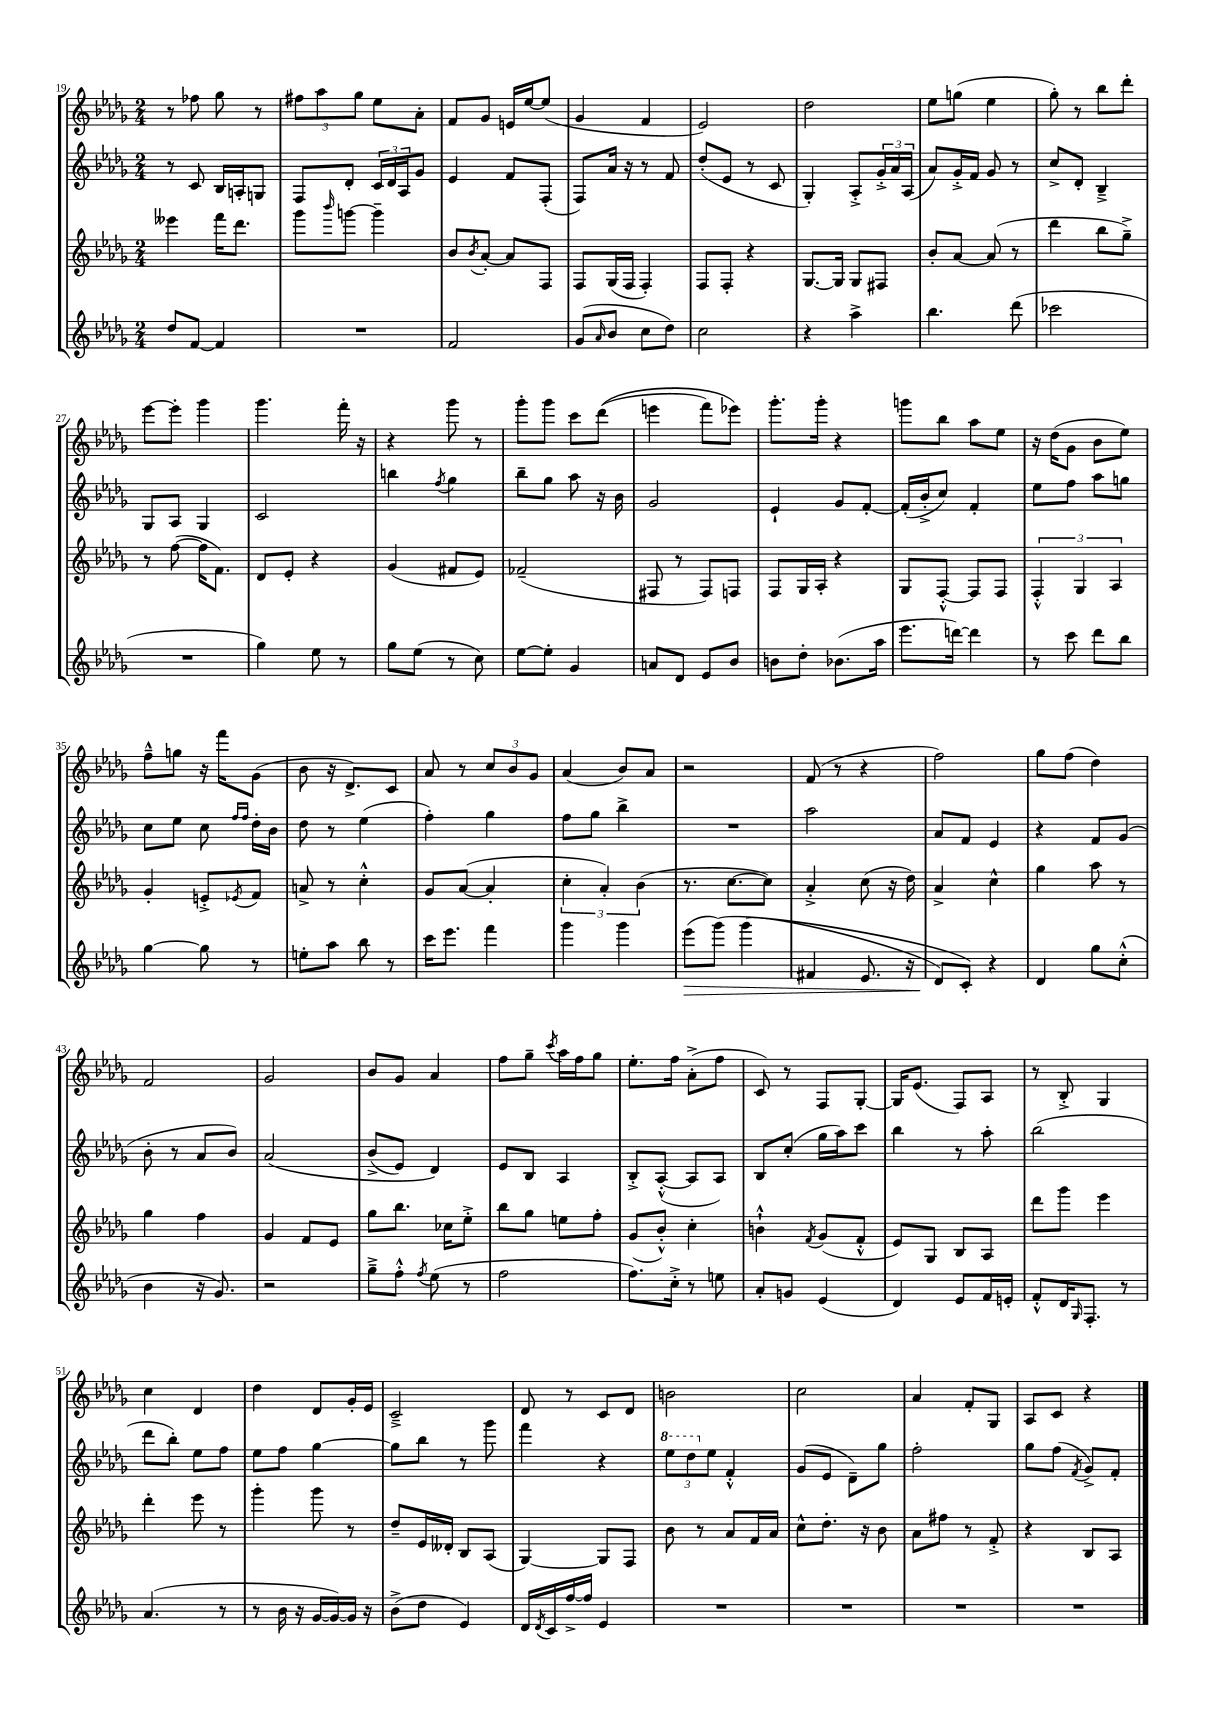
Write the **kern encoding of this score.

**kern	**dynam	**kern	**kern	**kern
*part4	*part4	*part3	*part2	*part1
*staff4	*staff4	*staff3	*staff2	*staff1
*clefG2	*	*clefG2	*clefG2	*clefG2
*k[b-e-a-d-g-]	*	*k[b-e-a-d-g-]	*k[b-e-a-d-g-]	*k[b-e-a-d-g-]
*M2/4	*	*M2/4	*M2/4	*M2/4
=19	=19	=19	=19	=19
8dd-/L	.	4eee--X\	8r	8r
[8f/J	.	.	8c/	8ff-X\
4f/]	.	16fff\KL	16B-/LL	8gg-\
.	.	8.ddd-\J	16An'/J	.
.	.	.	8Gn/J	8r
=20	=20	=20	=20	=20
2r	.	8ggg-\L	8F/L	12ff#X\L
.	.	.	.	12aa-\
.	.	16qqbbb-/	.	.
.	.	[8gggn\J	8d-'/J	.
.	.	.	.	12gg-\J
.	.	4ggg~\]	24c/LL	8ee-\L
.	.	.	24d-/	.
.	.	.	24A-/J	.
.	.	.	8g-/J	8a-'\J
=21	=21	=21	=21	=21
2f/	.	8b-/L	4e-/	8f/L
.	.	8qb-/	.	.
.	.	[8a-'/J	.	8g-/J
.	.	8a-/L]	8f/L	16en/LL
.	.	.	.	[16ee-/J
.	.	8F/J	(8F'/J	(8ee-/J]
=22	=22	=22	=22	=22
(8g-/L	.	8F/L	8F/L)	4g-/
16qqa-/	.	.	.	.
8b-/J	.	(16G-/L	16a-/Jk	.
.	.	16F/JJ	16r	.
8cc\L	.	4F'/)	8r	4f/
8dd-\J)	.	.	8f/	.
=23	=23	=23	=23	=23
2cc\	.	8F/L	(8dd-'/L	2e-/)
.	.	8F'/J	8e-/J	.
.	.	4r	8r	.
.	.	.	8c/	.
=24	=24	=24	=24	=24
4r	.	[8.G-/L	4G-'/)	2dd-\
.	.	16G-/Jk]	.	.
4aa-^\	.	8G-/L	8A-'^/L	.
.	.	8F#X/J	24g-'^/L	.
.	.	.	24a-/	.
.	.	.	(24A-/JJ	.
=25	=25	=25	=25	=25
4.bb-\	.	8b-'/L	8a-/L)	8ee-\L
.	.	[8a-/J	16g-'^/L	(8ggn\J
.	.	.	16f/JJ	.
.	.	(8a-/]	8g-/	4ee-\
(8ddd-\	.	8r	8r	.
=26	=26	=26	=26	=26
2ccc-X\	.	4ddd-\	8cc^/L	8gg-'\)
.	.	.	8d-'/J	8r
.	.	8bb-\L	4B-~^/	8bb-\L
.	.	8gg-~^\J)	.	8ddd-'\J
!!LO:LB:g=z
=27	=27	=27	=27	=27
2r	.	8r	8G-/L	[8eee-\L
.	.	([8ff\	8A-/J	8eee-'\J]
.	.	16ff\KL]	4G-/	4ggg-\
.	.	8.f\J)	.	.
=28	=28	=28	=28	=28
4gg-\)	.	8d-/L	2c/	4.ggg-\
.	.	8e-'/J	.	.
8ee-\	.	4r	.	.
8r	.	.	.	16fff'\
.	.	.	.	16r
=29	=29	=29	=29	=29
8gg-\L	.	(4g-/	4bbn\	4r
(8ee-\J	.	.	.	.
.	.	.	8qff/	.
8r	.	8f#X/L	4gg-\	8ggg-\
8cc\)	.	8e-/J)	.	8r
=30	=30	=30	=30	=30
[8ee-\L	.	(2f-X~/	8bb-~\L	8ggg-'\L
8ee-'\J]	.	.	8gg-\J	8ggg-\J
4g-/	.	.	8aa-\	8ccc\L
.	.	.	16r	((8ddd-\J
.	.	.	16b-\	.
=31	=31	=31	=31	=31
8an/L	.	8F#X/	2g-/	4eeen\
8d-/J	.	8r	.	.
8e-/L	.	8F#/L)	.	8fff\L)
8b-/J	.	8Fn/J	.	8eee-X\J)
=32	=32	=32	=32	=32
8bn\L	.	8F/L	4e-`/	8.ggg-'\L
8dd-'\J	.	16G-/L	.	.
.	.	16A-'/JJ	.	16ggg-'\Jk
(8.b-X\L	.	4r	8g-/L	4r
.	.	.	[8f'/J	.
16aa-\Jk	.	.	.	.
=33	=33	=33	=33	=33
8.eee-\L	.	8G-/L	(16f'/LL]	8gggn\L
.	.	.	16b-'^/J	.
.	.	[8F'^^/J	8cc/J)	8bb-\J
[16dddn\Jk)	.	.	.	.
4ddd\]	.	8F/L]	4f'/	8aa-\L
.	.	8F/J	.	8ee-\J
=34	=34	=34	=34	=34
8r	.	6F'^^/	8ee-\L	16r
.	.	.	.	(16dd-\KL
8ccc\	.	.	8ff\J	8g-\J
.	.	6G-/	.	.
8ddd-\L	.	.	8aa-\L	8b-\L
.	.	6A-/	.	.
8bb-\J	.	.	8ggn\J	8ee-\J)
!!LO:LB:g=z
=35	=35	=35	=35	=35
[4gg-\	.	4g-'/	8cc\L	8ff~^^\L
.	.	.	8ee-\J	8ggn\J
8gg-\]	.	8en'^/L	8cc\	16r
.	.	.	.	16fff\KL
.	.	.	16qqff/LL	.
.	.	8qe-X/	16qqff/JJ	.
8r	.	8f/J	16dd-'\LL	(8g-\J
.	.	.	16b-\JJ	.
=36	=36	=36	=36	=36
8een'\L	.	8an^/	8dd-\	8b-\
8aa-\J	.	8r	8r	16r
.	.	.	.	8.d-^/L)
8bb-\	.	4cc'^^\	(4ee-\	.
8r	.	.	.	8c/J
=37	=37	=37	=37	=37
16ccc\KL	.	8g-/L	4ff'\)	8a-/
8.eee-\J	.	.	.	.
.	.	([8a-/J	.	8r
4fff\	.	4a-'/]	4gg-\	12cc/L
.	.	.	.	12b-/
.	.	.	.	12g-/J
=38	=38	=38	=38	=38
4ggg-\	.	6cc'\	8ff\L	(4a-/
.	.	.	8gg-\J	.
.	.	6a-'/)	.	.
4ggg-\	.	.	4bb-^\	8b-/L)
.	.	(6b-\	.	.
.	.	.	.	8a-/J
=39	=39	=39	=39	=39
!	!LO:HP:b	!	!	!
(8eee-\L	>	8.r	2r	2r
(8ggg-\J)	.	.	.	.
.	.	[8.cc\L	.	.
(4ggg-\	.	.	.	.
.	.	8cc\J])	.	.
=40	=40	=40	=40	=40
4f#X/	.	4a-'^/	2aa-\	(8f/
.	.	.	.	8r
8.e-/	.	(8cc\	.	4r
.	.	16r	.	.
16r	.	16dd-\)	.	.
=41	=41	=41	=41	=41
8d-/L)	.	4a-^/	8a-/L	2ff\)
8c'/J)	]	.	8f/J	.
4r	.	4cc^^\	4e-/	.
=42	=42	=42	=42	=42
4d-/	.	4gg-\	4r	8gg-\L
.	.	.	.	(8ff\J
8gg-\L	.	8aa-\	8f/L	4dd-\)
(8cc'^^\J	.	8r	(8g-/J	.
!!LO:LB:g=z
=43	=43	=43	=43	=43
4b-\	.	4gg-\	8b-'\	2f/
.	.	.	8r	.
16r	.	4ff\	8a-/L	.
8.g-/)	.	.	.	.
.	.	.	8b-/J)	.
=44	=44	=44	=44	=44
2r	.	4g-/	(2a-/	2g-/
.	.	8f/L	.	.
.	.	8e-/J	.	.
=45	=45	=45	=45	=45
8gg-~^\L	.	8gg-\L	(8b-^/L	8b-/L
8ff'^^\J	.	8.bb-\J	8e-/J)	8g-/J
8qff/	.	.	.	.
(8ee-\	.	.	4d-/)	4a-/
.	.	16cc-X\KL	.	.
8r	.	8ee-'^\J	.	.
=46	=46	=46	=46	=46
2ff\	.	8bb-\L	8e-/L	8ff\L
.	.	8gg-\J	8B-/J	8gg-~\J
.	.	.	.	8qccc/
.	.	8een\L	4A-/	16aa-\LL
.	.	.	.	16ff\J
.	.	8ff'\J	.	8gg-\J
=47	=47	=47	=47	=47
8.ff\L)	.	(8g-/L	8B-'^/L	8.ee-'\L
.	.	8b-'^^/J)	([8A-'^^/J	.
16cc'^\Jk	.	.	.	16ff\Jk
8r	.	4cc'\	8A-/L]	(8a-'^\L
8een\	.	.	8A-/J)	8ff\J
=48	=48	=48	=48	=48
8a-'/L	.	4bn`^^\	8B-/L	8c/)
8gn/J	.	.	(8cc'/J	8r
.	.	8qf/	.	.
(4e-/	.	(8g-/L	16gg-\LL	8F/L
.	.	.	16aa-\J)	.
.	.	8f'^^/J	8ccc\J	[8G-'/J
=49	=49	=49	=49	=49
4d-/)	.	8e-/L)	4bb-\	16G-/KL]
.	.	.	.	(8.e-/J
.	.	8G-/J	.	.
8e-/L	.	8B-/L	8r	8F/L)
16f/L	.	8A-/J	8aa-'\	8A-/J
16en'/JJ	.	.	.	.
=50	=50	=50	=50	=50
8f'^^/L	.	8ddd-\L	(2bb-\	8r
16d-/K	.	8ggg-\J	.	8B-'^/
16qqG-/	.	.	.	.
8.F'/J	.	.	.	.
.	.	4eee-\	.	4G-/
8r	.	.	.	.
!!LO:LB:g=z
=51	=51	=51	=51	=51
(4.a-/	.	4ddd-'\	8ddd-\L	4cc\
.	.	.	8bb-'\J)	.
.	.	8eee-\	8ee-\L	4d-/
8r	.	8r	8ff\J	.
=52	=52	=52	=52	=52
8r	.	4ggg-'\	8ee-\L	4dd-\
16b-\	.	.	8ff\J	.
16r	.	.	.	.
[16g-/LL	.	8ggg-\	[4gg-\	8d-/L
16g-/_)	.	.	.	.
16g-/JJ]	.	8r	.	16g-'/L
16r	.	.	.	16e-/JJ
=53	=53	=53	=53	=53
(8b-^\L	.	8dd-~/L	8gg-\L]	2c~^/
8dd-\J	.	16e-/L	8bb-\J	.
.	.	16d--X'/JJ	.	.
4e-/)	.	8B-/L	8r	.
.	.	(8A-/J	8ggg-\	.
=54	=54	=54	=54	=54
16d-/LL	.	[4G-/)	4fff\	8d-/
8qd-/	.	.	.	.
16c/	.	.	.	.
[16ff^/	.	.	.	8r
16ff/JJ]	.	.	.	.
4e-/	.	8G-/L]	4r	8c/L
.	.	8F/J	.	8d-/J
=55	=55	=55	=55	=55
*	*	*	*8va	*
2r	.	8b-\	12eee-\L	2bn\
.	.	.	12ddd-\	.
.	.	8r	.	.
*	*	*	*X8va	*
.	.	.	12ee-\J	.
.	.	8a-/L	4f'^^/	.
.	.	16f/L	.	.
.	.	16a-/JJ	.	.
=56	=56	=56	=56	=56
2r	.	8cc^^\L	(8g-/L	2cc\
.	.	8.dd-'\J	8e-/J	.
.	.	.	8d-~\L)	.
.	.	16r	.	.
.	.	8b-\	8gg-\J	.
=57	=57	=57	=57	=57
2r	.	8a-\L	2ff'\	4a-/
.	.	8ff#X\J	.	.
.	.	8r	.	8f'/L
.	.	8f'^/	.	8G-/J
=58	=58	=58	=58	=58
2r	.	4r	8gg-\L	8A-/L
.	.	.	(8ff\J	8c/J
.	.	.	8qf/	.
.	.	8B-/L	8g-^/L)	4r
.	.	8A-/J	8f'/J	.
==	==	==	==	==
*-	*-	*-	*-	*-
